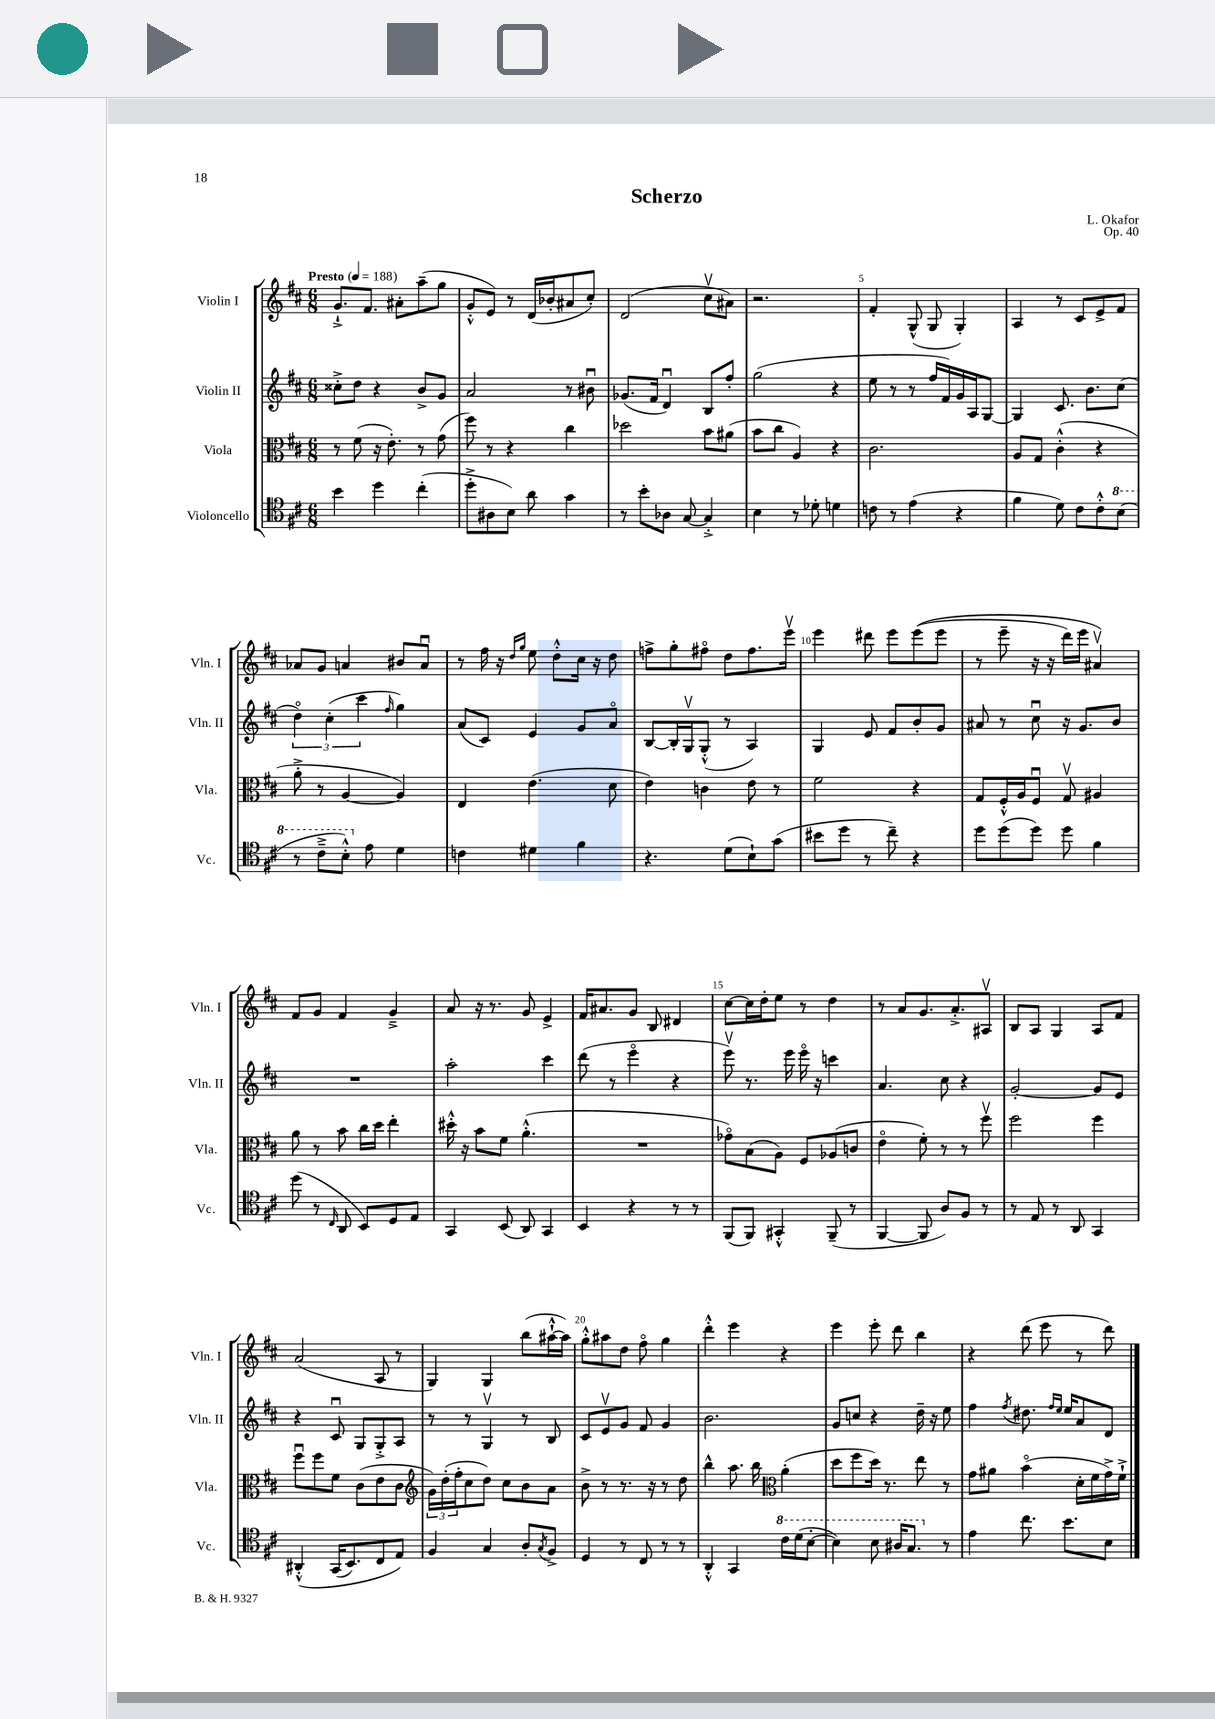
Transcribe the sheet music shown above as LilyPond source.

\header { title = "Scherzo" composer = "L. Okafor" opus = "Op. 40" }
<<
\new StaffGroup <<
\new Staff = "s0" \with { instrumentName = "Violin I" shortInstrumentName = "Vln. I" } {
    \clef treble \key d \major \numericTimeSignature \time 6/8 \tempo "Presto" 4 = 188
    g'8.-!-> fis'8. ais'8-. a''8--( g''8 |
    g'8-.-^ e'8) r8 d'16( bes'16-. ais'8 cis''8-.) |
    d'2( cis''8\upbow ais'8) |
    r2. |
    fis'4-. g8-^( g8 g4-.) |
    a4 r8 cis'8 e'8-> fis'8 |
    aes'8 g'8 a'4 bis'8 a'8\downbow |
    r8 fis''16 r16 \grace { d''16 g''16 } e''8 d''8-.-^ cis''16 r16 d''8 |
    f''8-> g''8-. fis''8\flageolet d''8 fis''8. e'''16\upbow |
    e'''4 dis'''8 e'''8 e'''8(\( e'''8 |
    r8 e'''8-- r16 r16 d'''16) e'''16 ais'4\upbow\) |
    fis'8 g'8 fis'4 g'4---> |
    a'8 r16 r8. g'8 e'4-> |
    fis'16 ais'8. g'8 b8 dis'4 |
    cis''8~ cis''16 d''16-. e''8 r8 d''4 |
    r8 a'8 g'8. a'8.-.-> ais8\upbow |
    b8 a8 g4 a8 fis'8 |
    a'2( a8 r8 |
    g4) g4 b''8( ais''16~-!-^ ais''16) |
    g''8-.-^ ais''8 d''8 fis''8\flageolet g''4 |
    d'''4-.-^ e'''4 r4 |
    e'''4 e'''8-. d'''8 b''4 |
    r4 d'''8( e'''8 r8 d'''8) \bar "|." |
}
\new Staff = "s1" \with { instrumentName = "Violin II" shortInstrumentName = "Vln. II" } {
    \clef treble \key d \major \numericTimeSignature \time 6/8
    cisis''8-.-> d''8 r4 b'8-> g'8 |
    a'2 r8 bis'8\downbow |
    ges'8.( fis'16 d'4\downbow) b8 fis''8-. |
    g''2( r4 |
    e''8 r8 r8 fis''16 fis'16) g'16 a16 g8~ |
    g4 cis'8. b'8. cis''8( |
    \tuplet 3/2 { d''4\flageolet) cis''4-.( cis'''4 } \grace { fis''16 } g''4) |
    a'8( cis'8) e'4 g'8 a'8\flageolet |
    b8~ b16-. g16\upbow g8-.-^( r8 a4) |
    g4 e'8 fis'8 b'8-. g'8 |
    ais'8 r8 cis''8\downbow r16 g'8. b'8 |
    R2. |
    a''2-. cis'''4 |
    d'''8( r8 e'''4\flageolet r4 |
    e'''8\upbow) r8. e'''16 e'''16\flageolet r16 c'''4 |
    a'4. cis''8 r4 |
    g'2~-. g'8 e'8 |
    r4 cis'8\downbow g8 g8-.-> a8 |
    r8 r8 g4\upbow r8 b8 |
    cis'8 e'8\upbow g'8 fis'8 g'4 |
    b'2. |
    g'8 c''8 r4 d''16-- r16 e''8 |
    fis''4 \acciaccatura { fis''8 } dis''8. \grace { fis''16 e''16 } e''16 a'8 d'8 \bar "|." |
}
\new Staff = "s2" \with { instrumentName = "Viola" shortInstrumentName = "Vla." } {
    \clef alto \key d \major \numericTimeSignature \time 6/8
    r8 fis'8( r16 e'8.-.) r8 g'8( |
    fis''8) r8 r4 cis''4 |
    des''2 b'8 ais'8( |
    b'8 cis''8 a4) r4 |
    cis'2. |
    a8 g8 cis'4-.-^( r4 |
    a'8-.-> r8 a4~ a4) |
    e4 e'4.( d'8 |
    e'4) c'4 e'8 r8 |
    fis'2 r4 |
    g8 fis16-.-^ a16 fis8\downbow g8\upbow ais4 |
    a'8 r8 b'8 cis''16 d''16 e''4-. |
    dis''16-.-^ r16 b'8 fis'8 a'4.-.-^( |
    R2. |
    ges'8\flageolet) b8( a8) fis8 aes8( c'8 |
    e'4\flageolet fis'8-.) r8 r8 fis''8\upbow |
    fis''2 fis''4 |
    fis''8\downbow fis''8 fis'8 cis'8( e'8 cis'8 |
    \clef treble \tuplet 3/2 { g'16) d''16-.( fis''16-. } cis''8 d''8) cis''8 b'8 a'8 |
    b'8-> r8 r8. r16 r8 d''8 |
    b''4-^ a''8. b''16 \clef alto a'4-.( |
    d''8 fis''8 d''16) r8. e''8 r8 |
    g'8 ais'8 b'4\flageolet( d'16-. fis'16 g'16->) fis'16-!-> \bar "|." |
}
\new Staff = "s3" \with { instrumentName = "Violoncello" shortInstrumentName = "Vc." } {
    \clef tenor \key d \major \numericTimeSignature \time 6/8
    b'4 d''4 cis''4-.( |
    d''8-.-> ais8 b8) a'8 g'4 |
    r8 b'8-. aes8 g8~ g4-.-> |
    b4 r8 des'8-. d'4 |
    c'8 r8 e'4( r4 |
    fis'4 d'8) cis'8 cis'8-.-^ \ottava #1 b'8( |
    r8 cis''8---> b'8-.-^) \ottava #0 e'8 d'4 |
    c'4 dis'4 fis'4 |
    r4. d'8( b8-!) g'8( |
    bis'8 d''8 r8 cis''8--) r4 |
    d''8 d''8( d''8) d''8 fis'4 |
    d''8( r8 \grace { cis16 } a,8 b,8) d8 e8 |
    g,4 b,8( a,8) g,4 |
    b,4 r4 r8 r8 |
    fis,8( fis,8) gis,4-.-^ fis,8--( r8 |
    fis,4~ fis,8 a8) fis8 r8 |
    r8 e8 r8 a,8 g,4 |
    ais,4-.-^\( g,16( b,8.) cis8 e8\) |
    fis4 g4 a8-. \acciaccatura { g8 } fis8-> |
    d4 r8 cis8 r8 r8 |
    a,4-.-^ g,4 \ottava #1 cis''16 d''16( b'8~-. |
    b'4) b'8 ais'16 g'8. \ottava #0 r8 |
    e'4 cis''8. b'8. b8 \bar "|." |
}
>>
>>
\layout { \context { \Score \override BarNumber.break-visibility = ##(#f #t #t) barNumberVisibility = #(every-nth-bar-number-visible 5) } }
